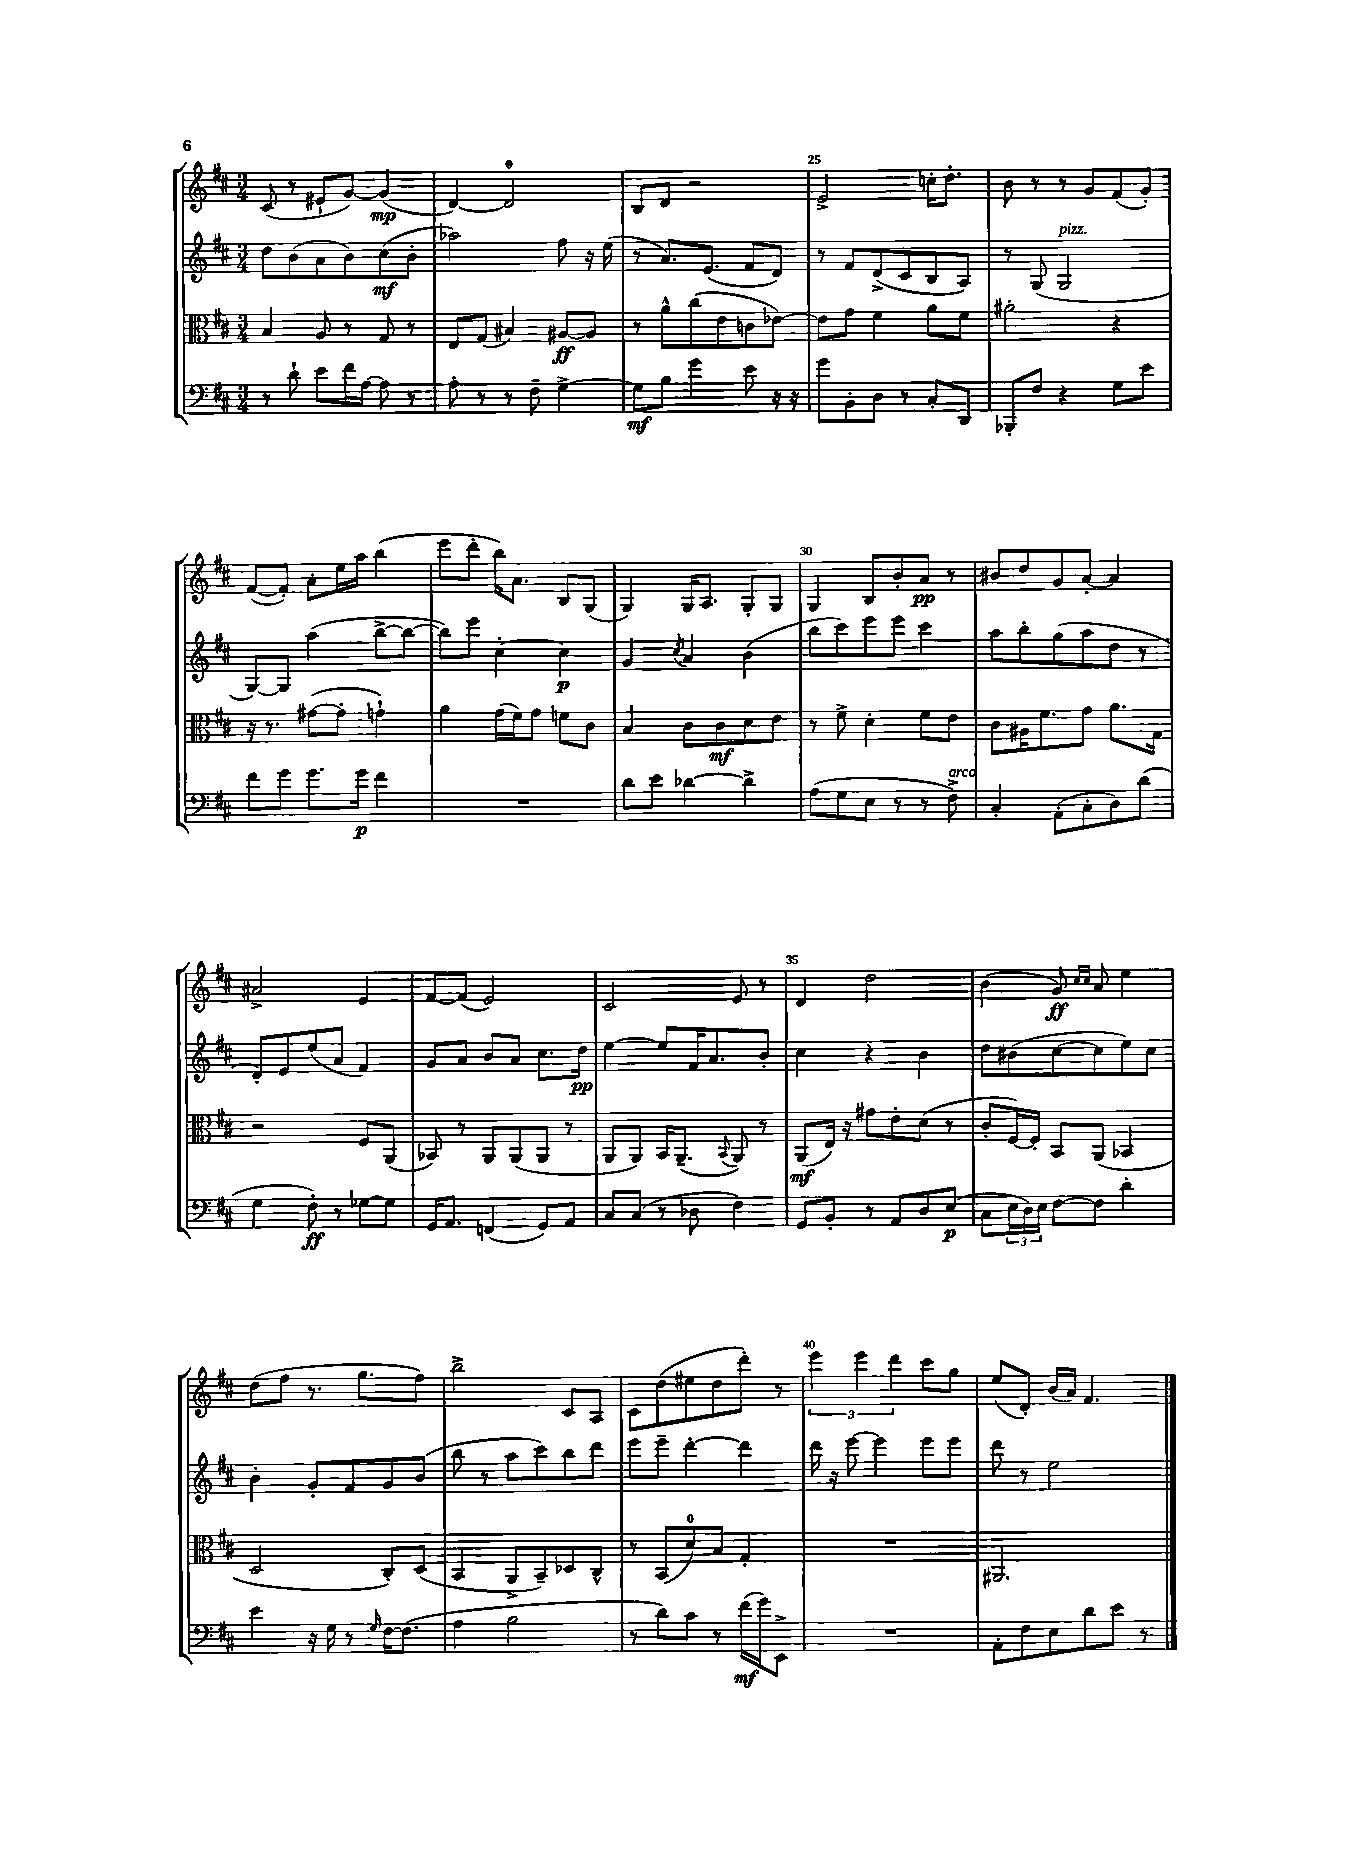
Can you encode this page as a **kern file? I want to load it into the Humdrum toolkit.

**kern	**dynam	**kern	**dynam	**kern	**dynam	**kern	**dynam
*part4	*part4	*part3	*part3	*part2	*part2	*part1	*part1
*staff4	*staff4	*staff3	*staff3	*staff2	*staff2	*staff1	*staff1
*clefF4	*	*clefC3	*	*clefG2	*	*clefG2	*
*k[f#c#]	*	*k[f#c#]	*	*k[f#c#]	*	*k[f#c#]	*
*M3/4	*	*M3/4	*	*M3/4	*	*M3/4	*
=22	=22	=22	=22	=22	=22	=22	=22
8r	.	4B/	.	8dd\L	.	(8c#/	.
8d`\	.	.	.	(8b\	.	8r	.
8e\L	.	8A/	.	8a\	.	8e#X`/L	.
16f#\L	.	8r	.	8b\)	.	[8g/J)	.
[16A\JJ	.	.	.	.	.	.	.
8A\]	.	8G/	.	(8cc#\	mf	(4g/]	mp
8r	.	8r	.	8b'\J	.	.	.
=23	=23	=23	=23	=23	=23	=23	=23
8A'\	.	8E/L	.	2aa-X\)	.	[4d/)	.
8r	.	(8G/J	.	.	.	.	.
8r	.	4B#X/)	.	.	.	2d/]	.
8F#~\	.	.	.	.	.	.	.
[4G^\	.	[8A#X/L	ff	8ff#\	.	.	.
.	.	8A#/J]	.	16r	.	.	.
.	.	.	.	(16ee\	.	.	.
=24	=24	=24	=24	=24	=24	=24	=24
8G\L]	mf	8r	.	8r	.	8B/L	.
8B\J	.	8a^^\L	.	8.a/L)	.	8d/J	.
4g\	.	(8cc#\	.	.	.	2r	.
.	.	.	.	(8.e/J	.	.	.
.	.	8e\	.	.	.	.	.
8e\	.	8cn\	.	8f#/L	.	.	.
16r	.	[8e-X\J)	.	8d/J)	.	.	.
16r	.	.	.	.	.	.	.
=25	=25	=25	=25	=25	=25	=25	=25
8g\L	.	8e-\L]	.	8r	.	2e^/	.
8BB'\	.	8g\J	.	8f#/L	.	.	.
8D\J	.	4f#\	.	(8d^/	.	.	.
8r	.	.	.	8c#/	.	.	.
8C#'/L	.	8a\L	.	8B/	.	16ccn'\KL	.
.	.	.	.	.	.	8.dd'\J	.
8DD/J	.	8f#\J	.	8A/J)	.	.	.
=26	=26	=26	=26	=26	=26	=26	=26
8BBB-X'/L	.	2a#X'\	.	8r	.	8b\	.
8F#/J	.	.	.	(8G/	.	8r	.
!	!	!	!	!LO:TX:a:i:t=pizz.	!	!	!
4r	.	.	.	2G/	.	8r	.
.	.	.	.	.	.	8g/L	.
8G\L	.	4r	.	.	.	(8f#/	.
8e\J	.	.	.	.	.	8g'/J)	.
!!LO:LB:g=z
=27	=27	=27	=27	=27	=27	=27	=27
8f#\L	.	16r	.	[8G/L)	.	([8f#/L	.
.	.	8.r	.	.	.	.	.
8g\J	.	.	.	8G/J]	.	8f#'/J])	.
8.g\L	.	([8g#X\L	.	(4aa\	.	8a'\L	.
.	.	8g#'\J]	.	.	.	16ee\L	.
16g\Jk	p	.	.	.	.	16aa\JJ	.
4f#\	.	4gn`\)	.	[8bb^\L	.	(4bb\	.
.	.	.	.	8bb\J_	.	.	.
=28	=28	=28	=28	=28	=28	=28	=28
2.r	.	4a\	.	8bb\L])	.	8eee\L	.
.	.	.	.	8eee\J	.	8ddd'\J	.
.	.	(16g\LL	.	[4cc#'\	.	16bb\KL)	.
.	.	16f#\J)	.	.	.	8.a\J	.
.	.	8g\J	.	.	.	.	.
.	.	8fn\L	.	4cc#\]	p	8B/L	.
.	.	8c#\J	.	.	.	(8G/J	.
=29	=29	=29	=29	=29	=29	=29	=29
8d\L	.	4B/	.	4g/	.	4G/)	.
8e\J	.	.	.	.	.	.	.
.	.	.	.	8qcc#/	.	.	.
[4d-X\	.	8c#\L	.	4a/	.	16G/KL	.
.	.	.	.	.	.	8.A/J	.
.	.	8c#\	mf	.	.	.	.
4d-^\]	.	8d\	.	(4b\	.	8G'/L	.
.	.	8e\J	.	.	.	8G/J	.
=30	=30	=30	=30	=30	=30	=30	=30
(8A\L	.	8r	.	8bb\L	.	4G/	.
8G\	.	8f#^\	.	8ccc#\)	.	.	.
8E\J	.	4d'\	.	8eee\	.	8B/L	.
8r	.	.	.	8eee\J	.	8b'/	.
8r	.	8f#\L	.	4ccc#\	.	8a/J	pp
!LO:TX:a:i:t=arco	!	!	!	!	!	!	!
8F#^\)	.	8e\J	.	.	.	8r	.
=31	=31	=31	=31	=31	=31	=31	=31
4C#'/	.	8c#\L	.	8aa\L	.	8b#X/L	.
.	.	16A#X\K	.	8bb'\	.	8dd/	.
.	.	8.f#\	.	.	.	.	.
(8AA'\L	.	.	.	(8gg\	.	8g/	.
8C#'\	.	8g\J	.	8aa\	.	[8a'/J	.
8D\)	.	8.a\L	.	8dd\J	.	4a/]	.
(8d\J	.	.	.	8r	.	.	.
.	.	16G\Jk	.	.	.	.	.
!!LO:LB:g=z
=32	=32	=32	=32	=32	=32	=32	=32
4G\	.	2r	.	8d'/L)	.	2a#X^/	.
.	.	.	.	8e/	.	.	.
8F#'\)	ff	.	.	(8ee/	.	.	.
8r	.	.	.	8a/J	.	.	.
[8G-X\L	.	8F#/L	.	4f#/)	.	4e/	.
8G-\J]	.	(8AA/J	.	.	.	.	.
=33	=33	=33	=33	=33	=33	=33	=33
16GG/KL	.	8BB-X/)	.	8g/L	.	[8f#/L	.
8.AA/J	.	.	.	.	.	.	.
.	.	8r	.	8a/J	.	(8f#/J]	.
(4FFn/	.	8AA/L	.	8b/L	.	2e/)	.
.	.	(8AA/	.	8a/J	.	.	.
8GG/L)	.	8AA/J	.	8.cc#\L	.	.	.
8AA/J	.	8r	.	.	.	.	.
.	.	.	.	16dd\Jk	pp	.	.
=34	=34	=34	=34	=34	=34	=34	=34
8C#/L	.	8AA/L	.	[4ee\	.	2c#/	.
(8C#/J	.	8AA/J)	.	.	.	.	.
8r	.	16BB/KL	.	8ee/L]	.	.	.
.	.	(8.AA~/J	.	.	.	.	.
8D-X\	.	.	.	16f#/K	.	.	.
.	.	.	.	8.a/	.	.	.
.	.	8qqBB/	.	.	.	.	.
4F#\)	.	8AA/)	.	.	.	8e/	.
.	.	8r	.	8b'/J	.	8r	.
=35	=35	=35	=35	=35	=35	=35	=35
8GG/L	.	(8AA/L	mf	4cc#\	.	4d/	.
8BB'/J	.	16E/Jk)	.	.	.	.	.
.	.	16r	.	.	.	.	.
8r	.	8g#X\L	.	4r	.	2dd\	.
8AA/L	.	8e'\	.	.	.	.	.
8D/	.	(8d\J	.	4b\	.	.	.
(8E/J	p	8r	.	.	.	.	.
=36	=36	=36	=36	=36	=36	=36	=36
8C#\L	.	8c#'/L	.	8dd\L	.	(4b\	.
24E\L	.	[16F#/L)	.	(8b#X\	.	.	.
24D\)	.	.	.	.	.	.	.
.	.	16F#'/JJ]	.	.	.	.	.
24E\JJ	.	.	.	.	.	.	.
[8F#\L	.	8BB/L	.	[8cc#\	.	8g/)	ff
.	.	.	.	.	.	16qqcc#/LL	.
.	.	.	.	.	.	16qqcc#/JJ	.
8F#\J]	.	(8AA/J	.	8cc#\]	.	8a/	.
4d'\	.	4BB-X/	.	8ee\)	.	4ee\	.
.	.	.	.	8cc#\J	.	.	.
!!LO:LB:g=z
=37	=37	=37	=37	=37	=37	=37	=37
4e\	.	2D/	.	4b'\	.	(8dd\L	.
.	.	.	.	.	.	8ff#\J	.
16r	.	.	.	8g'/L	.	8.r	.
16G\	.	.	.	.	.	.	.
8r	.	.	.	8f#/	.	.	.
.	.	.	.	.	.	8.gg\L	.
16qqG/	.	.	.	.	.	.	.
[16F#\KL	.	8C#'/L)	.	8g/	.	.	.
(8.F#\J]	.	.	.	.	.	.	.
.	.	(8D/J	.	(8b/J	.	8ff#\J)	.
=38	=38	=38	=38	=38	=38	=38	=38
4A\	.	4BB/	.	8bb\	.	2bb^\	.
.	.	.	.	8r	.	.	.
2B\	.	8AA^/L	.	8aa\L	.	.	.
.	.	8BB~/)	.	8ccc#\)	.	.	.
.	.	8D-X/	.	8bb\	.	8c#/L	.
.	.	8C#^^/J	.	8ddd\J	.	8A/J	.
=39	=39	=39	=39	=39	=39	=39	=39
8r	.	8r	.	8eee\L	.	8c#\L	.
8d\L)	.	(8BB/L	.	8eee~\J	.	(8dd\	.
8c#\J	.	8d/)	.	[4ddd'\	.	8ee#X\	.
8r	.	8B/J	.	.	.	8dd\	.
(16f#\LL	mf	4G'/	.	4ddd\]	.	8ddd'\J)	.
16g\J)	.	.	.	.	.	.	.
8EE^\J	.	.	.	.	.	8r	.
=40	=40	=40	=40	=40	=40	=40	=40
2.r	.	2.r	.	16ddd\	.	6eee\	.
.	.	.	.	16r	.	.	.
.	.	.	.	[8eee\	.	.	.
.	.	.	.	.	.	6eee\	.
.	.	.	.	4eee\]	.	.	.
.	.	.	.	.	.	6ddd\	.
.	.	.	.	8eee\L	.	8ccc#\L	.
.	.	.	.	8eee\J	.	8gg\J	.
=41	=41	=41	=41	=41	=41	=41	=41
8AA'\L	.	2.AA#X/	.	8ddd\	.	(8ee/L	.
8F#\	.	.	.	8r	.	8d'/J)	.
8E\	.	.	.	2ee\	.	(16b/LL	.
.	.	.	.	.	.	16a/JJ)	.
8d\	.	.	.	.	.	4.f#/	.
8e\J	.	.	.	.	.	.	.
8r	.	.	.	.	.	.	.
==	==	==	==	==	==	==	==
*-	*-	*-	*-	*-	*-	*-	*-
